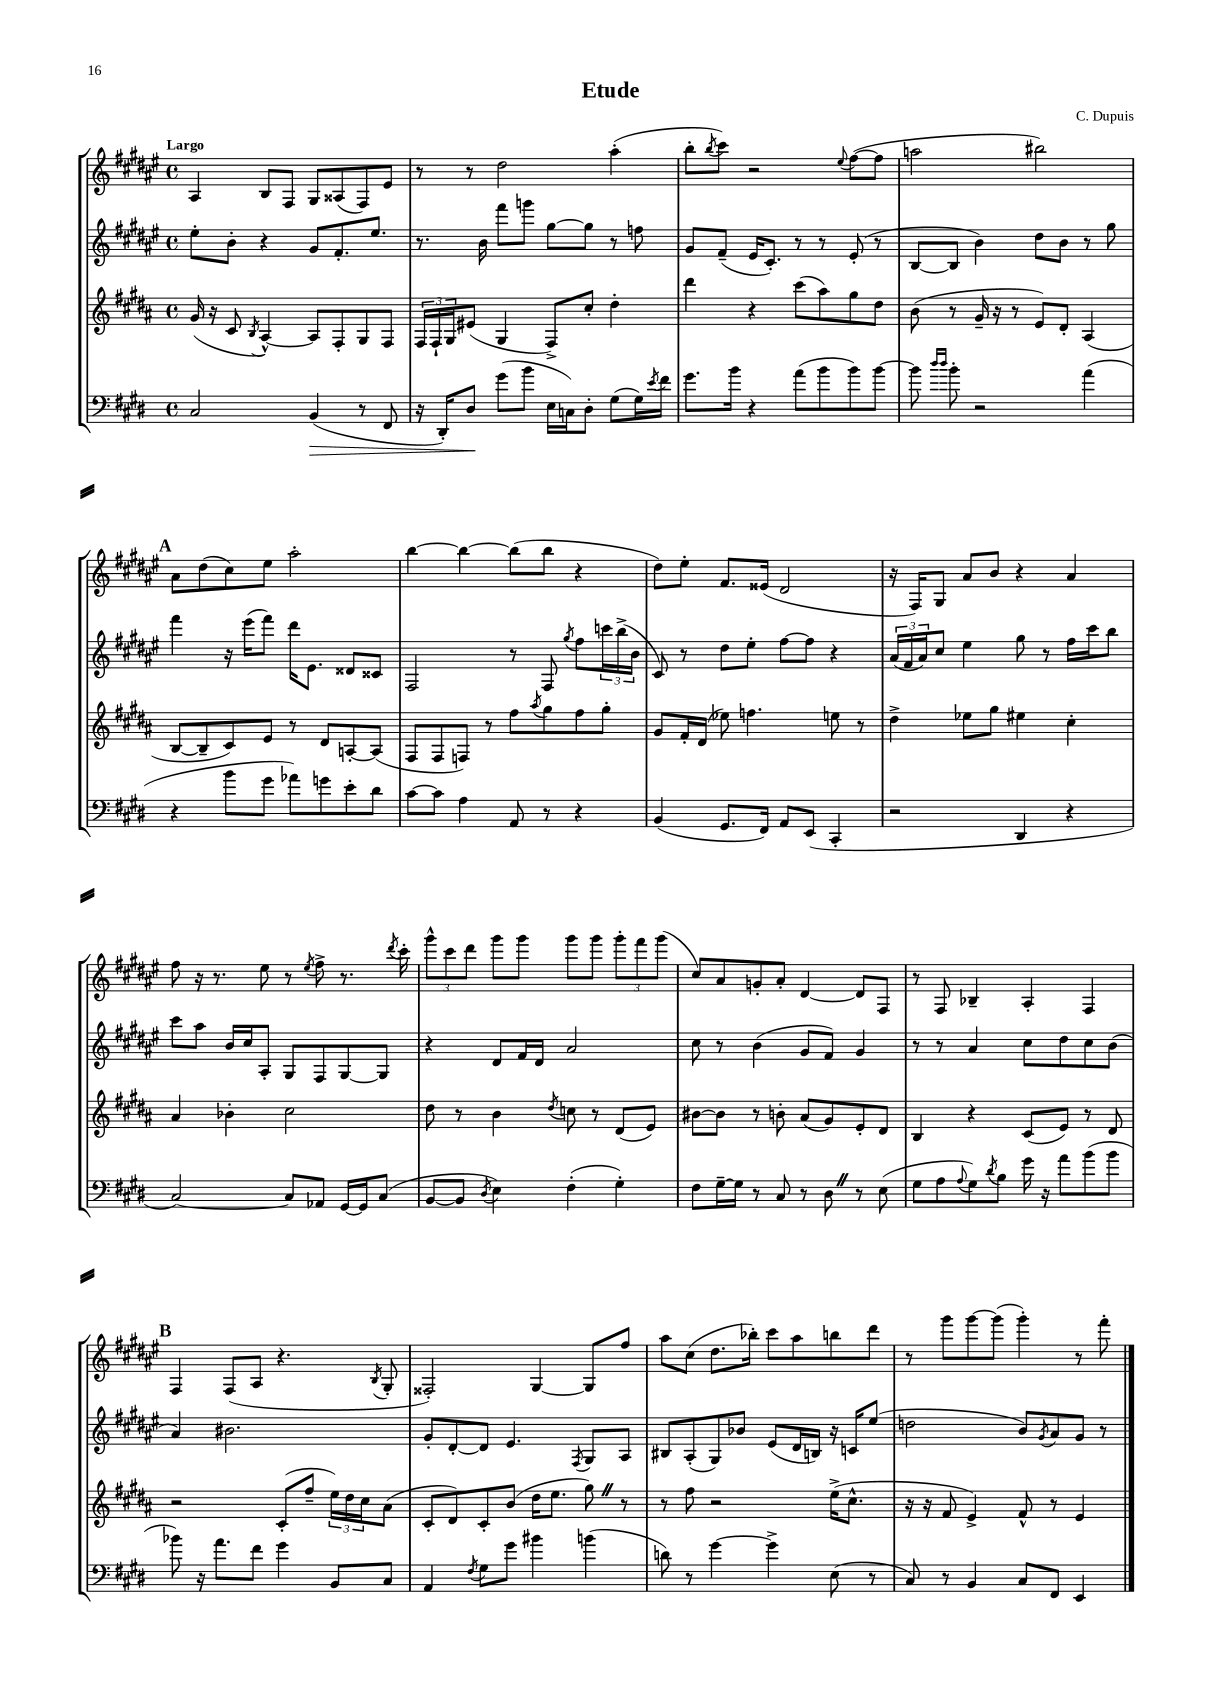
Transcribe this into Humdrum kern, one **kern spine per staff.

**kern	**dynam	**kern	**kern	**kern
*part4	*part4	*part3	*part2	*part1
*staff4	*staff4	*staff3	*staff2	*staff1
*clefF4	*	*clefG2	*clefG2	*clefG2
*k[f#c#g#d#]	*	*k[f#c#g#d#a#]	*k[f#c#g#d#a#e#]	*k[f#c#g#d#a#e#]
*M4/4	*	*M4/4	*M4/4	*M4/4
*met(c)	*	*met(c)	*met(c)	*met(c)
=1	=1	=1	=1	=1
!	!	!	!	!LO:TX:a:B:t=Largo
2C#/	.	(16g#/	8ee#'\L	4A#/
.	.	16r	.	.
.	.	8c#/	8b'\J	.
.	.	8qB/	.	.
.	.	[4A#^^/)	4r	8B/L
.	.	.	.	8F#/J
!	!LO:HP:b	!	!	!
(4BB/	>	8A#/L]	8g#/L	8G#/L
.	.	8F#'/	8.f#'/	(8A##X/
8r	.	8G#/	.	8F#/)
.	.	.	8.ee#/J	.
8FF#/	.	8F#/J	.	8e#/J
=2	=2	=2	=2	=2
16r	.	24F#/LL	8.r	8r
.	.	24F#`/	.	.
16DD#'/KL)	.	.	.	.
.	.	24G#/J	.	.
8D#/J	.	(8e#X/J	.	8r
.	.	.	16b\	.
(8g#\L	]	4G#/	8fff#\L	2dd#\
8b\J	.	.	8gggn\J	.
16E\LL	.	8F#^/L)	[8gg#\L	.
16Cn\J)	.	.	.	.
8D#'\J	.	8cc#'/J	8gg#\J]	.
(8G#\L	.	4dd#'\	8r	(4aa#'\
16G#\L)	.	.	8ffn\	.
8qe/	.	.	.	.
16f#\JJ	.	.	.	.
=3	=3	=3	=3	=3
8.g#\L	.	4ddd#\	8g#/L	8bb'\L
.	.	.	.	8qbb/
.	.	.	(8f#~/J	8ccc#\J)
16b\Jk	.	.	.	.
4r	.	4r	16e#/KL	2r
.	.	.	8.c#'/J)	.
(8a\L	.	(8ccc#\L	8r	.
8b\	.	8aa#\)	8r	.
.	.	.	.	8qqee#/
8b\)	.	8gg#\	(8e#'/	([8ff#\L
[8b\J	.	8dd#\J	8r	8ff#\J]
=4	=4	=4	=4	=4
8b\]	.	(8b\	[8B/L	2aan\
16qqdd#/LL	.	.	.	.
16qqdd#/JJ	.	.	.	.
8b'\	.	8r	8B/J]	.
2r	.	16g#~/	4b\)	.
.	.	16r	.	.
.	.	8r	.	.
.	.	8e/L)	8dd#\L	2bb#X\)
.	.	8d#'/J	8b\J	.
(4a\	.	(4A#/	8r	.
.	.	.	8gg#\	.
!!LO:LB:g=z
!!LO:REH:place=s1:t=A
=5	=5	=5	=5	=5
4r	.	[8B/L	4fff#\	8a#\L
.	.	8B~/]	.	(8dd#\
8b\L	.	8c#/)	16r	8cc#\)
.	.	.	(16eee#\KL	.
8g#\J	.	8e/J	8fff#\J)	8ee#\J
8a-X\L)	.	8r	16ddd#\KL	2aa#'\
.	.	.	8.e#\J	.
8gn\	.	8d#/L	.	.
8e'\	.	[8An'/	8d##X/L	.
8d#\J	.	(8A/J]	8c##X/J	.
=6	=6	=6	=6	=6
[8c#\L	.	8F#/L	2F#/	[4bb\
8c#\J]	.	8F#/	.	.
4A\	.	8Fn/J)	.	4bb\_
.	.	8r	.	.
8AA/	.	8ff#\L	8r	(8bb\L]
.	.	8qaa#/	.	.
8r	.	8gg#\	8F#/	8bb\J
.	.	.	8qgg#/	.
4r	.	8ff#\	8ff#\L	4r
.	.	8gg#'\J	24cccn\L	.
.	.	.	(24bb^\	.
.	.	.	24b\JJ	.
=7	=7	=7	=7	=7
(4BB/	.	8g#/L	8c#/)	8dd#\L)
.	.	16f#'/L	8r	8ee#'\J
.	.	(16d#/JJ	.	.
8.GG#/L	.	8ee-X\)	8dd#\L	8.f#/L
.	.	4.ffn\	8ee#'\J	.
16FF#/Jk)	.	.	.	(16e##X/Jk
8AA/L	.	.	[8ff#\L	2d#/
(8EE/J	.	.	8ff#\J]	.
4CC#'/	.	8een\	4r	.
.	.	8r	.	.
=8	=8	=8	=8	=8
2r	.	4dd#^\	(24a#/LL	16r
.	.	.	24f#/	.
.	.	.	.	16F#/KL)
.	.	.	24a#/J)	.
.	.	.	8cc#/J	8G#/J
.	.	8ee-X\L	4ee#\	8a#/L
.	.	8gg#\J	.	8b/J
4DD#/	.	4ee#X\	8gg#\	4r
.	.	.	8r	.
4r	.	4cc#'\	16ff#\LL	4a#/
.	.	.	16ccc#\J	.
.	.	.	8bb\J	.
!!LO:LB:g=z
=9	=9	=9	=9	=9
[2C#/)	.	4a#/	8ccc#\L	8ff#\
.	.	.	8aa#\J	16r
.	.	.	.	8.r
.	.	4b-X'\	16b/LL	.
.	.	.	16cc#/J	.
.	.	.	8A#'/J	8ee#\
8C#/L]	.	2cc#\	8G#/L	8r
.	.	.	.	8qee#/
8AA-X/J	.	.	8F#/	8ff#^\
[16GG#/LL	.	.	[8G#/	8.r
16GG#/J]	.	.	.	.
(8C#/J	.	.	8G#/J]	.
.	.	.	.	8qddd#/
.	.	.	.	16ccc#'\
=10	=10	=10	=10	=10
[8BB/L	.	8dd#\	4r	12ggg#^^\L
.	.	.	.	12ccc#\
8BB/J]	.	8r	.	.
.	.	.	.	12ddd#\J
8qD#/	.	.	.	.
4E\)	.	4b\	8d#/L	8ggg#\L
.	.	.	16f#/L	8ggg#\J
.	.	.	16d#/JJ	.
.	.	8qdd#/	.	.
(4F#'\	.	8ccn\	2a#/	8ggg#\L
.	.	8r	.	8ggg#\J
4G#'\)	.	(8d#/L	.	12ggg#'\L
.	.	.	.	12fff#\
.	.	8e/J)	.	.
.	.	.	.	(12ggg#\J
=11	=11	=11	=11	=11
8F#\L	.	[8b#X\L	8cc#\	8cc#/L)
[16G#~\L	.	8b#\J]	8r	8a#/
16G#\JJ]	.	.	.	.
8r	.	8r	(4b\	8gn'/
8C#/	.	8bn'\	.	8a#'/J
8r	.	(8a#/L	8g#/L	[4d#/
8D#Z\	.	8g#/)	8f#/J)	.
8r	.	8e'/	4g#/	8d#/L]
(8E\	.	8d#/J	.	8F#/J
=12	=12	=12	=12	=12
8G#\L	.	4B/	8r	8r
8A\	.	.	8r	8F#/
8qqA/	.	.	.	.
8G#\)	.	4r	4a#/	4B-X~/
8qd#/	.	.	.	.
8B\J	.	.	.	.
16g#\	.	(8c#/L	8cc#\L	4A#'/
16r	.	.	.	.
8a\L	.	8e/J)	8dd#\	.
(8b\	.	8r	8cc#\	4F#/
8b\J	.	8d#/	(8b\J	.
!!LO:LB:g=z
!!LO:REH:place=s1:t=B
=13	=13	=13	=13	=13
8b-X\)	.	2r	4a#/)	4F#/
16r	.	.	.	.
8.a\L	.	.	.	.
.	.	.	2.b#X\	(8F#/L
8f#\J	.	.	.	8A#/J
4g#\	.	(8c#'/L	.	4.r
.	.	8ff#~/J	.	.
8BB/L	.	24ee\LL)	.	.
.	.	24dd#\	.	.
.	.	24cc#\J	.	.
.	.	.	.	8qB/
8C#/J	.	(8a#\J	.	8G#'/
=14	=14	=14	=14	=14
4AA/	.	8c#'/L	8g#'/L	2F##X'/)
.	.	8d#/)	[8d#'/	.
8qF#/	.	.	.	.
8G#\L	.	8c#'/	8d#/J]	.
8g#\J	.	(8b/J	4.e#/	.
4b#X\	.	16dd#\KL	.	[4G#/
.	.	8.ee\J	.	.
.	.	.	8qF#/	.
(4bn\	.	8gg#Z\)	8G#/L	8G#/L]
.	.	8r	8A#/J	8ff#/J
=15	=15	=15	=15	=15
8dn\)	.	8r	8B#X/L	8aa#\L
8r	.	8ff#\	(8A#'/	(8cc#\J
[4g#\	.	2r	8G#/)	8.dd#\L
.	.	.	8b-X/J	.
.	.	.	.	16bb-X'\Jk)
4g#^\]	.	.	(8e#/L	8ccc#\L
.	.	.	16d#/L	8aa#\
.	.	.	16Bn/JJ)	.
(8E\	.	(16ee^\KL	16r	8bbn\
.	.	8.cc#^^\J	16cn/KL	.
8r	.	.	(8ee#/J	8ddd#\J
=16	=16	=16	=16	=16
8C#/)	.	16r	2ddn\	8r
.	.	16r	.	.
8r	.	8f#/	.	8ggg#\L
4BB/	.	4e^/)	.	[8ggg#\
.	.	.	.	(8ggg#\J]
8C#/L	.	8f#^^/	8b/L)	4ggg#'\)
.	.	.	8qg#/	.
8FF#/J	.	8r	8a#/	.
4EE/	.	4e/	8g#/J	8r
.	.	.	8r	8fff#'\
==	==	==	==	==
*-	*-	*-	*-	*-
